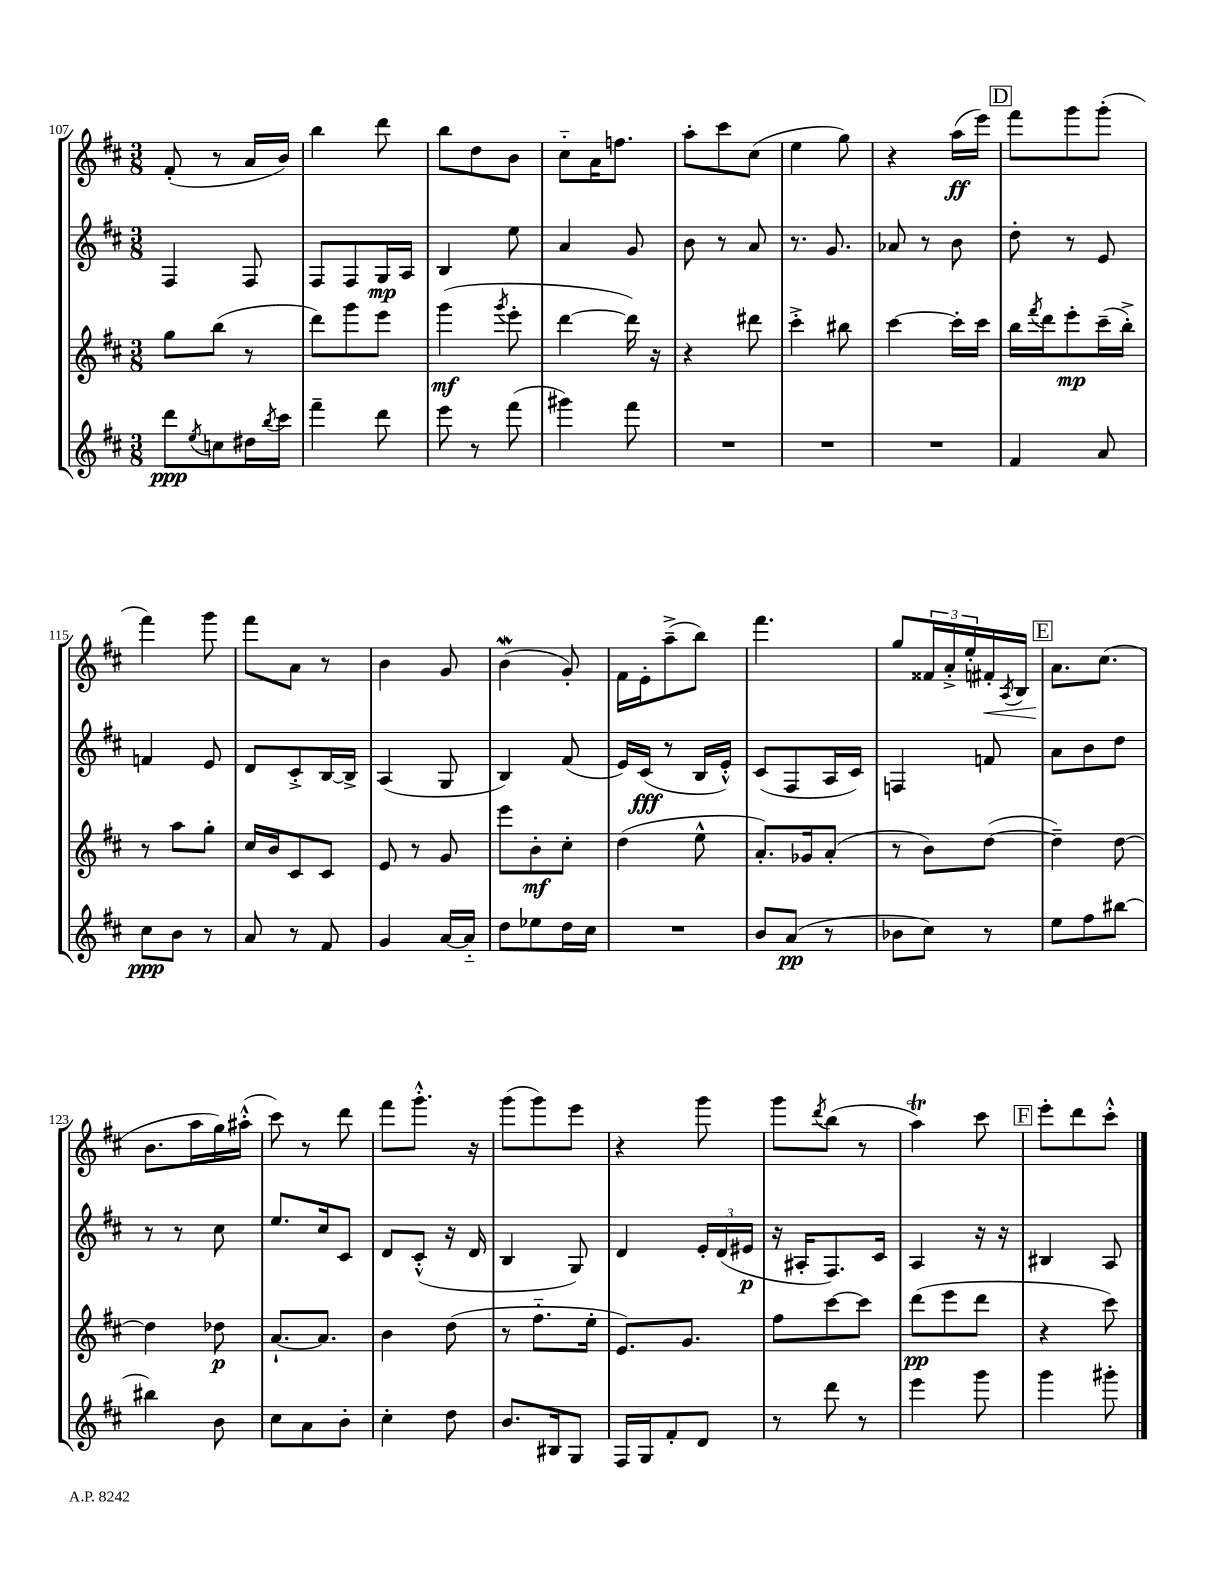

**kern	**kern	**kern	**kern
*staff4	*staff3	*staff2	*staff1
*clefG2	*clefG2	*clefG2	*clefG2
*k[f#c#]	*k[f#c#]	*k[f#c#]	*k[f#c#]
*M3/8	*M3/8	*M3/8	*M3/8
8ddd\L	8gg\L	4F#/	(8f#'/
8qee/	.	.	.
8cc\	(8bb\J	.	8r
16dd#\L	8r	8F#/	16a/LL
8qbb/	.	.	.
16ccc#\JJ	.	.	16b/JJ)
=	=	=	=
4fff#~\	8ddd\L)	8F#/L	4bb\
.	8ggg\	8F#/	.
8ddd\	8eee\J	16G/L	8ddd\
.	.	16A/JJ	.
=	=	=	=
8eee\	(4ggg\	4B/	8bb\L
8r	.	.	8dd\
.	8qggg/	.	.
(8fff#\	8eee'\	8ee\	8b\J
=	=	=	=
4ggg#\)	[4ddd\	4a/	8cc#'~\L
.	.	.	16a\K
.	.	.	8.ff\J
8fff#\	16ddd\])	8g/	.
.	16r	.	.
=	=	=	=
4.r	4r	8b\	8aa'\L
.	.	8r	8ccc#\
.	8ddd#\	8a/	(8cc#\J
=	=	=	=
4.r	4ccc#'^\	8.r	4ee\
.	.	8.g/	.
.	8bb#\	.	8gg\)
=	=	=	=
4.r	[4ccc#\	8a-/	4r
.	.	8r	.
.	16ccc#'\]LL	8b\	(16aa\LL
.	16ccc#\JJ	.	16eee\JJ)
=	=	=	=
4f#/	16bb\LL	8dd'\	8fff#\L
.	8qfff#/	.	.
.	16ddd\J	.	.
.	8eee'\	8r	8ggg\
8a/	(16ccc#~\L	8e/	(8ggg'\J
.	16bb'^\JJ)	.	.
=	=	=	=
8cc#\L	8r	4f/	4fff#\)
8b\J	8aa\L	.	.
8r	8gg'\J	8e/	8ggg\
=	=	=	=
8a/	16cc#/LL	8d/L	8fff#\L
.	16b/J	.	.
8r	8c#/	8c#'^/	8a\J
8f#/	8c#/J	[16B/L	8r
.	.	16B^/]JJ	.
=	=	=	=
4g/	8e/	(4A/	4b\
.	8r	.	.
[16a/LL	8g/	8G/	8g/
16a'~/]JJ	.	.	.
=	=	=	=
8dd\L	8eee\L	4B/)	(4b\
8ee-\	8b'\	.	.
16dd\L	8cc#'\J	(8f#/	8g'/)
16cc#\JJ	.	.	.
=	=	=	=
4.r	(4dd\	16e/LL)	16f#\LL
.	.	(16c#/JJ	16e'\J
.	.	8r	(8aa~^\
.	8ee^^\	16B/LL	8bb\J)
.	.	16e'^^/JJ)	.
=	=	=	=
8b/L	8.a'/L)	(8c#/L	4.fff#\
(8a/J	.	8F#/	.
.	16g-/k	.	.
8r	(8a'/J	16A/L	.
.	.	16c#/JJ)	.
=	=	=	=
8b-\L	8r	4F/	8gg/L
8cc#\J)	8b\L)	.	24f##/L
.	.	.	24a'^/
.	.	.	24ee'/
8r	([8dd\J	8f/	16f#'/
.	.	.	8qA/
.	.	.	16B/JJ
=	=	=	=
8ee\L	4dd~\])	8a\L	8.a\L
8ff#\	.	8b\	.
.	.	.	(8.cc#\J
[8bb#\J	[8dd\	8dd\J	.
=	=	=	=
4bb#\]	4dd\]	8r	8.b\L
.	.	8r	.
.	.	.	16aa\L
8b\	8dd-\	8cc#\	16gg\)
.	.	.	(16aa#'^^\JJ
=	=	=	=
8cc#\L	[8.a`/L	8.ee/L	8ccc#\)
8a\	.	.	8r
.	8.a/]J	16cc#/k	.
8b'\J	.	8c#/J	8ddd\
=	=	=	=
4cc#'\	4b\	8d/L	8fff#\L
.	.	(8c#'^^/J	8.ggg'^^\J
8dd\	(8dd\	16r	.
.	.	16d/	16r
=	=	=	=
8.b/L	8r	4B/	(8ggg\L
.	8.ff#'~\L	.	8ggg\)
16B#/k	.	.	.
8G/J	.	8G/)	8eee\J
.	16ee'\Jk	.	.
=	=	=	=
16F#/LL	8.e/L)	4d/	4r
16G/J	.	.	.
8f#'/	.	.	.
.	8.g/J	.	.
8d/J	.	24e'/LL	8ggg\
.	.	(24d/	.
.	.	24e#/JJ	.
=	=	=	=
8r	8ff#\L	16r	8ggg\L
.	.	16A#'/LK	.
.	.	.	8qddd/
8ddd\	[8ccc#\	8.F#/)	(8bb\J
8r	8ccc#\]J	.	8r
.	.	16c#/Jk	.
=	=	=	=
4eee\	(8ddd\L	4A/	4aa\)
.	8eee\	.	.
8ggg\	8ddd\J	16r	8ccc#\
.	.	16r	.
=	=	=	=
4ggg\	4r	4B#/	8eee'\L
.	.	.	8ddd\
8ggg#'\	8ccc#\)	8A/	8ccc#'^^\J
==	==	==	==
*-	*-	*-	*-
